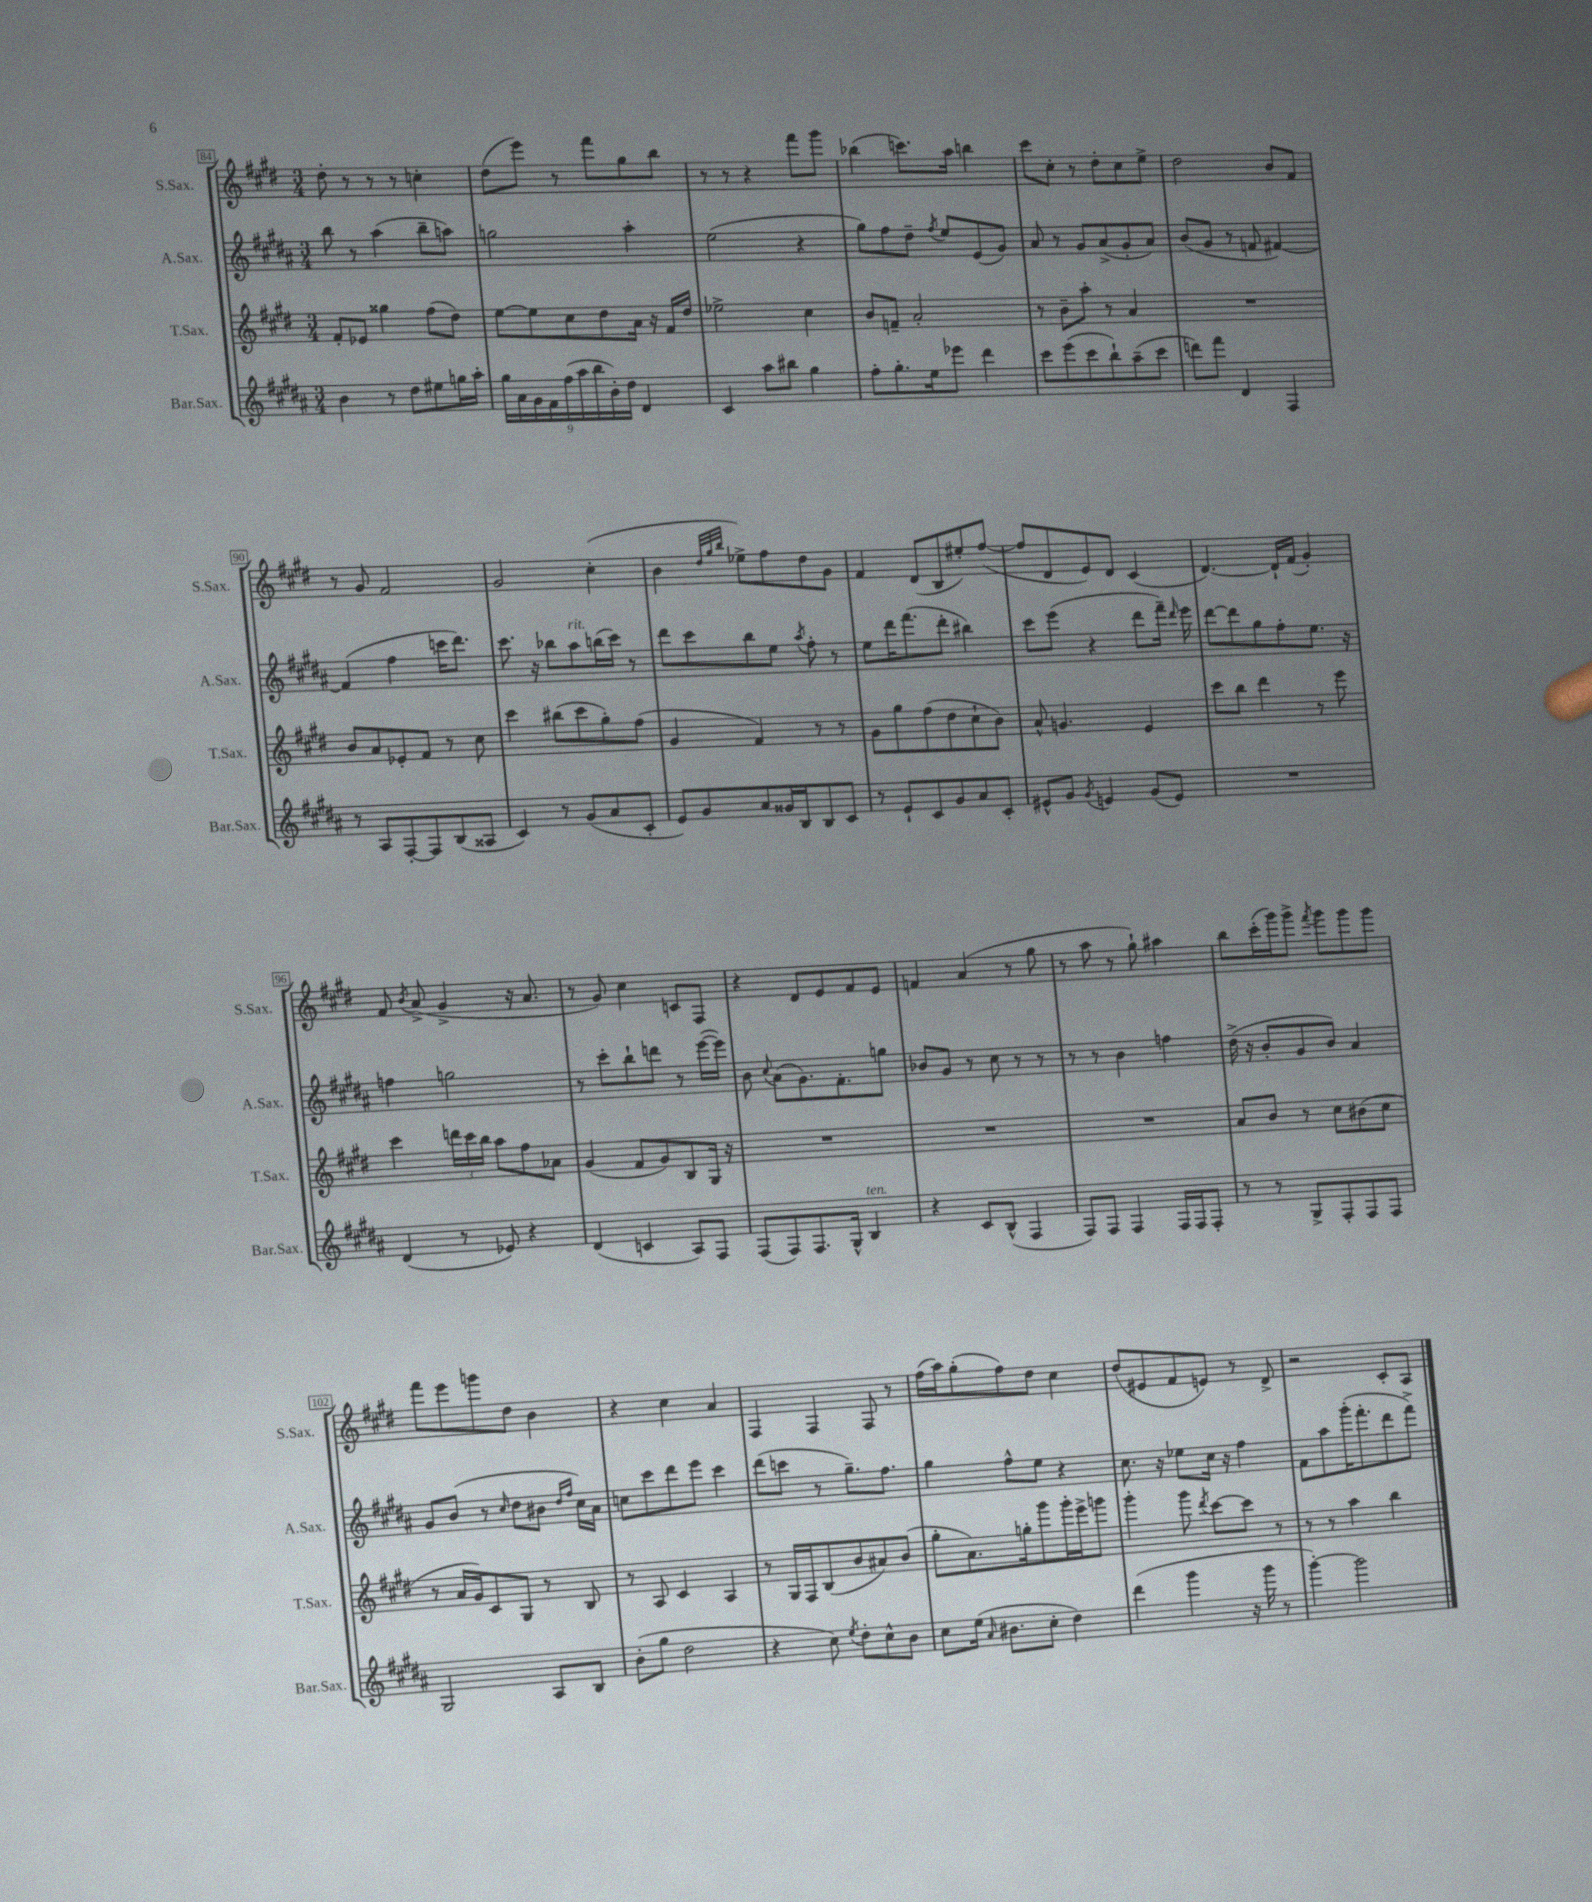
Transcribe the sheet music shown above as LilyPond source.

<<
\new StaffGroup <<
\new Staff = "s0" \with { instrumentName = "S.Sax." shortInstrumentName = "S.Sax." } {
    \clef treble \key e \major \numericTimeSignature \time 3/4
    \autoBeamOff dis''8-. r8 r8 r8 c''4-. |
    dis''8[( e'''8]) r8 fis'''8[ gis''8 b''8] |
    r8 r8 r4 fis'''8[ gis'''8] |
    bes''4( c'''8.[) a''16] b''4 |
    cis'''8[ cis''8]-. r8 dis''8[-. cis''8 e''8]-> |
    dis''2 b'8[ fis'8] |
    r8 gis'8 fis'2 |
    gis'2 cis''4-.( |
    b'4 \grace { dis''32[ gis''32 b''32] } ees''8[->) fis''8 dis''8 gis'8] |
    fis'4 dis'8[( b8 eis''8-.) fis''8]~( |
    fis''8[ dis'8 e'8) dis'8] cis'4( |
    dis'4.~) dis'16[-! fis'16]( gis'4-.) |
    fis'8 \acciaccatura { b'8 } a'8->( gis'4-> r16 a'8. |
    r8 gis'8) cis''4 c'8[ fis8] |
    r4 dis'8[ e'8 fis'8 e'8] |
    f'4 a'4( r8 gis''8 |
    r8 a''8 r8 gis''8-!) ais''4 |
    b''8[ cis'''16-.( gis'''16) gis'''8]-> \acciaccatura { fis'''8 } gis'''8[ gis'''8 gis'''8] |
    fis'''8[ e'''8 g'''8 dis''8] b'4 |
    r4 cis''4 a'4 |
    fis4 fis4 fis8 r8 |
    fis''16[( a''16) gis''8-.( fis''8) dis''8] cis''4 |
    dis''8[( eis'8 fis'8 e'8]) r8 dis'8-> |
    r2 cis'8[-. a8] \bar "|." |
}
\new Staff = "s1" \with { instrumentName = "A.Sax." shortInstrumentName = "A.Sax." } {
    \clef treble \key b \major \numericTimeSignature \time 3/4
    \autoBeamOff b''8 r8 ais''4( b''8[-- a''8]) |
    g''2 ais''4-. |
    e''2( r4 |
    gis''8[) fis''8 dis''8]-- \acciaccatura { fis''8 } e''8[ e'8( gis'8]) |
    ais'8 r8 gis'8[ ais'8->( gis'8-. ais'8]) |
    b'8[( gis'8] r8 f'8 fis'4~) |
    fis'4( fis''4 c'''16[ dis'''8.]) |
    cis'''8. r16 bes''8[ ais''8^\markup { \italic "rit." } b''16( cis'''16]) r8 |
    dis'''8[ cis'''8 b''8 e''8] \acciaccatura { ais''8 } fis''8-. r8 |
    e''8[ dis'''16 fis'''8.( dis'''8]-. bis''4) |
    cis'''8[ e'''8]( r4 dis'''8[ fis'''16]--) \grace { dis'''16 } e'''16 |
    dis'''8[~ dis'''8 gis''8 fis''8-. e''8.] r16 |
    f''4 g''2 |
    r8 cis'''8[-. b''8-! d'''8] r8 e'''16[~( e'''16]) |
    b'8 \appoggiatura { cis''8 } ais'8[( gis'8.) fis'8.-. g''8] |
    bes'8[ gis'8] r8 cis''8 r8 r8 |
    r8 r8 b'4 f''4 |
    dis''16->( r16 b'8[-. gis'8 b'8]) ais'4 |
    gis'8[ b'8]( r8 \grace { cis''16 } dis''8[ bis'8] \grace { dis''16[ fis''16] } cis''16[) ais'16] |
    c''8[ cis'''8 dis'''8 e'''8] cis'''4 |
    dis'''8[( c'''8] r8 gis''8.[--) fis''8.] |
    gis''4 fis''8[-^ e''8] r4 |
    cis''8. r16 ees''8[ cis''16] r16 fis''4 |
    fis'8[ ais''8 gis'''16-.( fis'''8.-. dis'''8 fis'''8]->) \bar "|." |
}
\new Staff = "s2" \with { instrumentName = "T.Sax." shortInstrumentName = "T.Sax." } {
    \clef treble \key e \major \numericTimeSignature \time 3/4
    \autoBeamOff fis'8[-. ees'8] gisis''4 fis''8[( dis''8]) |
    e''8[~ e''8 cis''8 dis''8 a'16] r16 fis'16[ dis''16] |
    ees''2-> cis''4 |
    b'8[ f'8]-- a'2-. |
    r8 b'8[-- a''8]-. r8 a'4 |
    R2. |
    b'8[ a'8 ees'8-. fis'8] r8 cis''8 |
    cis'''4 bis''8[( cis'''8 gis''8-.) fis''8]( |
    gis'4 fis'4) r8 r8 |
    gis'8[ gis''8 fis''8( dis''8 cis''8-! b'8]) |
    a'8-^ g'4. e'4 |
    cis'''8[ b''8] dis'''4 r8 e'''8 |
    cis'''4 \tuplet 3/2 { d'''16[ cis'''16 b''16] } a''8[ fis''8 aes'8] |
    gis'4( fis'8[ gis'8) b8 gis16] r16 |
    R2. |
    R2. |
    R2. |
    a'8[ b'8] r8 cis''8[ bis'8( cis''8] |
    r8 a'16[ gis'16) cis'8 gis8] r8 b8 |
    r8 a8 cis'4 a4 |
    r8 gis16[ fis16 b8( b'8 ais'8) b'8]( |
    gis''8[-. a'8.) g''16-. gis'''8 gis'''16-. e'''16-> g'''8] |
    gis'''4-. gis'''8 \acciaccatura { dis'''8 } cis'''8[~ cis'''8] r8 |
    r8 r8 a''4 b''4 \bar "|." |
}
\new Staff = "s3" \with { instrumentName = "Bar.Sax." shortInstrumentName = "Bar.Sax." } {
    \clef treble \key b \major \numericTimeSignature \time 3/4
    \autoBeamOff b'4 r8 dis''8[ eis''8 g''16 ais''16]-. |
    \tuplet 9/8 { gis''16[ ais'16 gis'16 fis'16 fis''16( ais''16 b''16 b'16-.) dis''16] } dis'4 |
    cis'4 ais''8[ bis''8] gis''4 |
    fis''8[-. gis''8.-. e''16 ees'''8] dis'''4 |
    cis'''8[ e'''8( cis'''8 b''8-!) ais''8--( cis'''8] |
    d'''8[) fis'''8] dis'4 fis4 |
    r8 ais8[ fis8~-. fis8 b8( aisis8] |
    cis'4) r8 gis'8[( ais'8 cis'8]-. |
    e'8[) gis'8 ais'8 gisis'16 b16 b8 cis'8] |
    r8 e'8[-! cis'8 gis'8 ais'8 cis'8]-. |
    eis'8[-^ gis'8] \acciaccatura { gis'8 } e'4 gis'8[( e'8]) |
    R2. |
    dis'4( r8 ees'8) r4 |
    dis'4( c'4 ais8[) fis8] |
    fis8[( fis8) fis8. gis16]-^ b4^\markup { \italic "ten." } |
    r4 cis'8[ b8]-^( fis4 |
    fis8[) fis8] fis4 fis16[ fis16 fis8]-. |
    r8 r8 gis8[-> fis8-. fis8 fis8] |
    gis2 ais8[ b8] |
    b'8[-.( gis''8] dis''2 |
    r4 cis''8) \acciaccatura { e''8 } dis''8[-. cis''8-^ b'8] |
    cis''8[ e''16]( \grace { ais'16 } bis'8.[ cis''8]-. dis''4) |
    dis'''4( gis'''4 r16 gis'''16 r8 |
    gis'''4~-.) gis'''2 \bar "|." |
}
>>
>>
\layout { \context { \Score currentBarNumber = #84 \override BarNumber.stencil = #(make-stencil-boxer 0.1 0.3 ly:text-interface::print) } }
